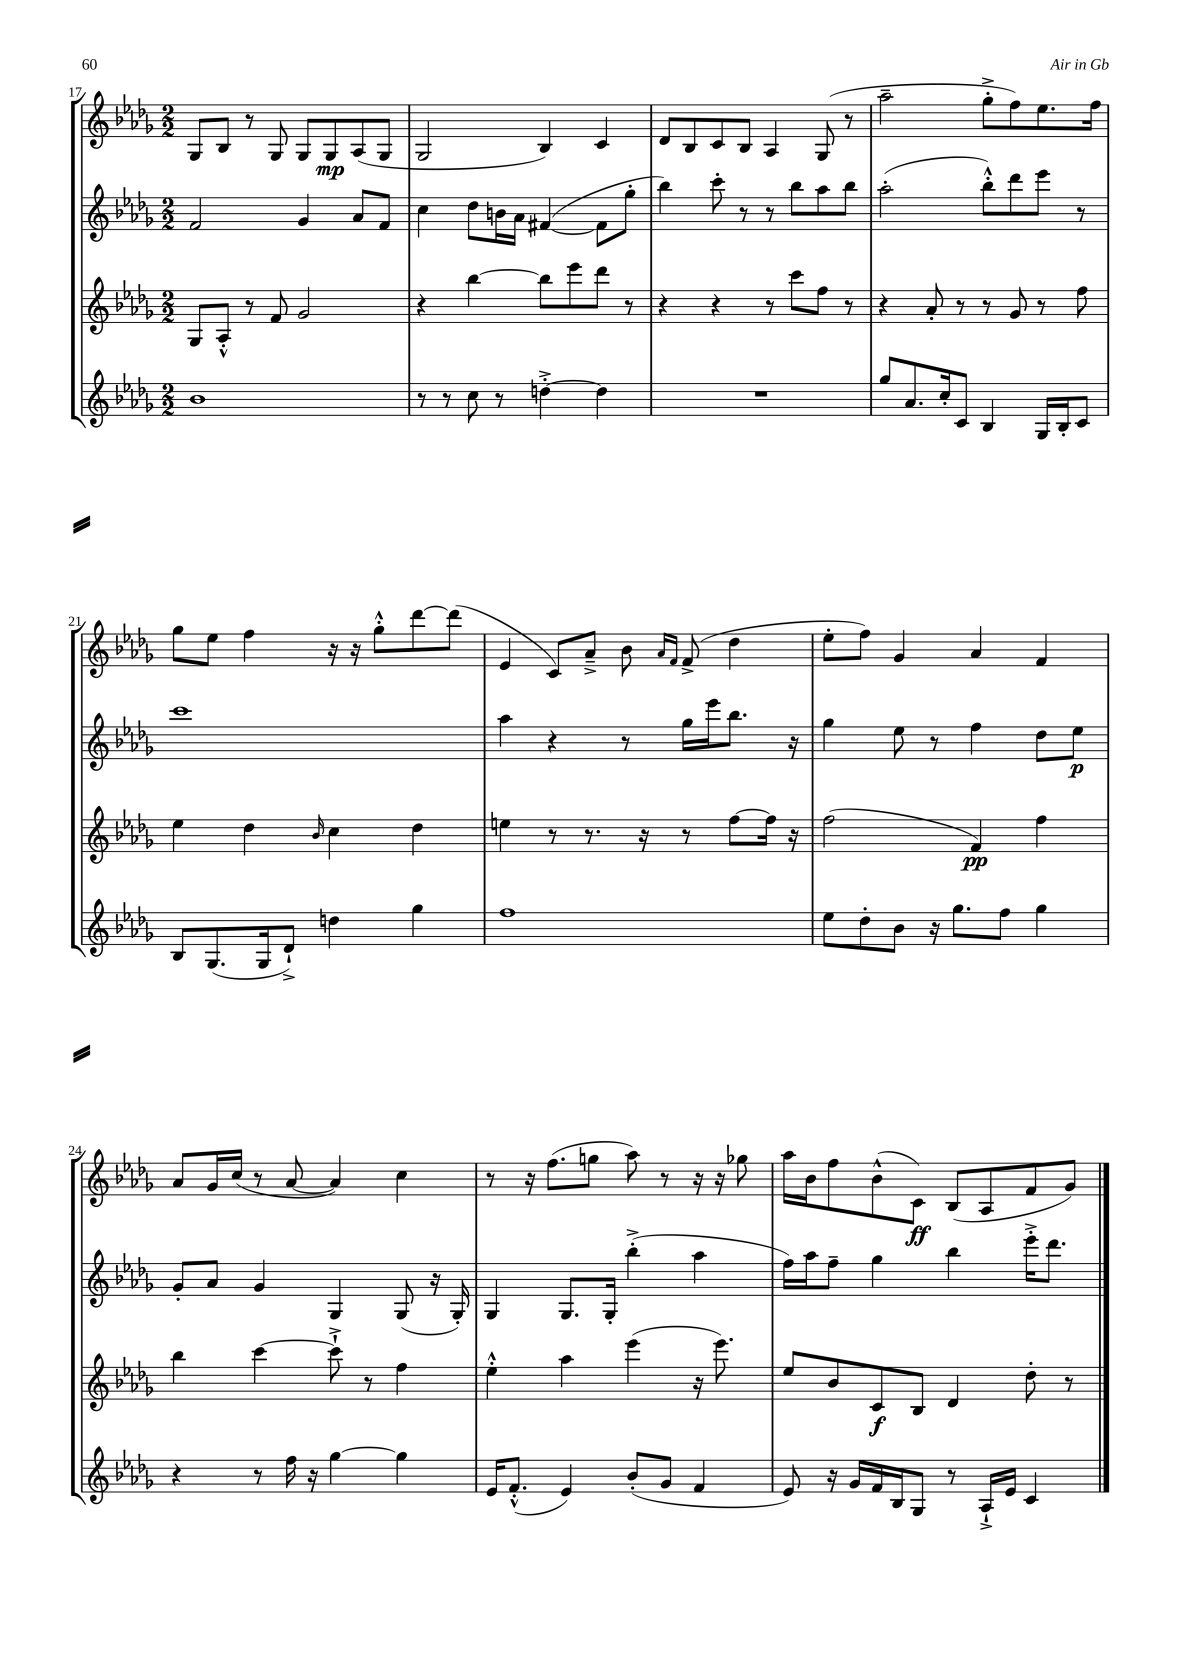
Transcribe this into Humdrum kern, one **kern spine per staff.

**kern	**kern	**dynam	**kern	**dynam	**kern	**dynam
*part4	*part3	*part3	*part2	*part2	*part1	*part1
*staff4	*staff3	*staff3	*staff2	*staff2	*staff1	*staff1
*clefG2	*clefG2	*	*clefG2	*	*clefG2	*
*k[b-e-a-d-g-]	*k[b-e-a-d-g-]	*	*k[b-e-a-d-g-]	*	*k[b-e-a-d-g-]	*
*M2/2	*M2/2	*	*M2/2	*	*M2/2	*
=17	=17	=17	=17	=17	=17	=17
1b-	8G-/L	.	2f/	.	8G-/L	.
.	8A-'^^/J	.	.	.	8B-/J	.
.	8r	.	.	.	8r	.
.	8f/	.	.	.	8G-/	.
.	2g-/	.	4g-/	.	8G-/L	.
.	.	.	.	.	8G-/	mp
.	.	.	8a-/L	.	(8A-/	.
.	.	.	8f/J	.	8G-/J	.
=18	=18	=18	=18	=18	=18	=18
8r	4r	.	4cc\	.	2G-/	.
8r	.	.	.	.	.	.
8cc\	[4bb-\	.	8dd-\L	.	.	.
8r	.	.	16bn\L	.	.	.
.	.	.	16a-\JJ	.	.	.
[4ddn'^\	8bb-\L]	.	([4f#X/	.	4B-/)	.
.	8eee-\	.	.	.	.	.
4dd\]	8ddd-\J	.	8f#\L]	.	4c/	.
.	8r	.	8gg-'\J	.	.	.
=19	=19	=19	=19	=19	=19	=19
1r	4r	.	4bb-\)	.	8d-/L	.
.	.	.	.	.	8B-/	.
.	4r	.	8ccc'\	.	8c/	.
.	.	.	8r	.	8B-/J	.
.	8r	.	8r	.	4A-/	.
.	8ccc\L	.	8bb-\L	.	.	.
.	8ff\J	.	8aa-\	.	(8G-/	.
.	8r	.	8bb-\J	.	8r	.
=20	=20	=20	=20	=20	=20	=20
8gg-/L	4r	.	(2aa-'\	.	2aa-~\	.
8.a-/	.	.	.	.	.	.
.	8a-'/	.	.	.	.	.
16cc'/k	.	.	.	.	.	.
8c/J	8r	.	.	.	.	.
4B-/	8r	.	8bb-'^^\L)	.	8gg-'^\L	.
.	8g-/	.	8ddd-\	.	8ff\)	.
16G-/LL	8r	.	8eee-\J	.	8.ee-\	.
16B-'/J	.	.	.	.	.	.
8c/J	8ff\	.	8r	.	.	.
.	.	.	.	.	16ff\Jk	.
!!LO:LB:g=z
=21	=21	=21	=21	=21	=21	=21
8B-/L	4ee-\	.	1ccc	.	8gg-\L	.
(8.G-/	.	.	.	.	8ee-\J	.
.	4dd-\	.	.	.	4ff\	.
16G-/k	.	.	.	.	.	.
8d-`^/J)	.	.	.	.	.	.
.	16qqb-/	.	.	.	.	.
4ddn\	4cc\	.	.	.	16r	.
.	.	.	.	.	16r	.
.	.	.	.	.	8gg-'^^\L	.
4gg-\	4dd-\	.	.	.	[8ddd-\	.
.	.	.	.	.	(8ddd-\J]	.
=22	=22	=22	=22	=22	=22	=22
1ff	4een\	.	4aa-\	.	4e-/	.
.	8r	.	4r	.	8c/L)	.
.	8.r	.	.	.	8a-~^/J	.
.	.	.	8r	.	8b-\	.
.	16r	.	.	.	.	.
.	.	.	.	.	16qqa-/LL	.
.	.	.	.	.	16qqf/JJ	.
.	8r	.	16gg-\LL	.	(8f^/	.
.	.	.	16eee-\J	.	.	.
.	[8ff\L	.	8.bb-\J	.	4dd-\	.
.	16ff\Jk]	.	.	.	.	.
.	16r	.	16r	.	.	.
=23	=23	=23	=23	=23	=23	=23
8ee-\L	(2ff\	.	4gg-\	.	8ee-'\L	.
8dd-'\	.	.	.	.	8ff\J)	.
8b-\J	.	.	8ee-\	.	4g-/	.
16r	.	.	8r	.	.	.
8.gg-\L	.	.	.	.	.	.
.	4f/)	pp	4ff\	.	4a-/	.
8ff\J	.	.	.	.	.	.
4gg-\	4ff\	.	8dd-\L	.	4f/	.
.	.	.	8ee-\J	p	.	.
!!LO:LB:g=z
=24	=24	=24	=24	=24	=24	=24
4r	4bb-\	.	8g-'/L	.	8a-/L	.
.	.	.	8a-/J	.	16g-/L	.
.	.	.	.	.	(16cc/JJ	.
8r	[4ccc\	.	4g-/	.	8r	.
16ff\	.	.	.	.	[8a-/	.
16r	.	.	.	.	.	.
[4gg-\	8ccc`^\]	.	4G-/	.	4a-/])	.
.	8r	.	.	.	.	.
4gg-\]	4ff\	.	(8G-/	.	4cc\	.
.	.	.	16r	.	.	.
.	.	.	16G-'/)	.	.	.
=25	=25	=25	=25	=25	=25	=25
16e-/KL	4ee-'^^\	.	4G-/	.	8r	.
(8.f'^^/J	.	.	.	.	.	.
.	.	.	.	.	16r	.
.	.	.	.	.	(8.ff\L	.
4e-/)	4aa-\	.	8.G-/L	.	.	.
.	.	.	.	.	8ggn\J	.
.	.	.	16G-'/Jk	.	.	.
(8b-'/L	(4eee-\	.	(4bb-'^\	.	8aa-\)	.
8g-/J	.	.	.	.	8r	.
4f/	16r	.	4aa-\	.	16r	.
.	8.eee-\)	.	.	.	16r	.
.	.	.	.	.	8gg-X\	.
=26	=26	=26	=26	=26	=26	=26
8e-/)	8ee-/L	.	16ff\LL)	.	16aa-\LL	.
.	.	.	16aa-\J	.	16b-\J	.
16r	8b-/	.	8ff~\J	.	8ff\	.
16g-/LL	.	.	.	.	.	.
16f/	8c/	f	4gg-\	.	(8b-^^\	.
16B-/J	.	.	.	.	.	.
8G-/J	8B-/J	.	.	.	8c\J)	ff
8r	4d-/	.	4bb-\	.	(8B-/L	.
16A-`^/LL	.	.	.	.	8A-/	.
16e-/JJ	.	.	.	.	.	.
4c/	8dd-'\	.	16eee-'^\KL	.	8f/	.
.	.	.	8.ddd-\J	.	.	.
.	8r	.	.	.	8g-/J)	.
==	==	==	==	==	==	==
*-	*-	*-	*-	*-	*-	*-
